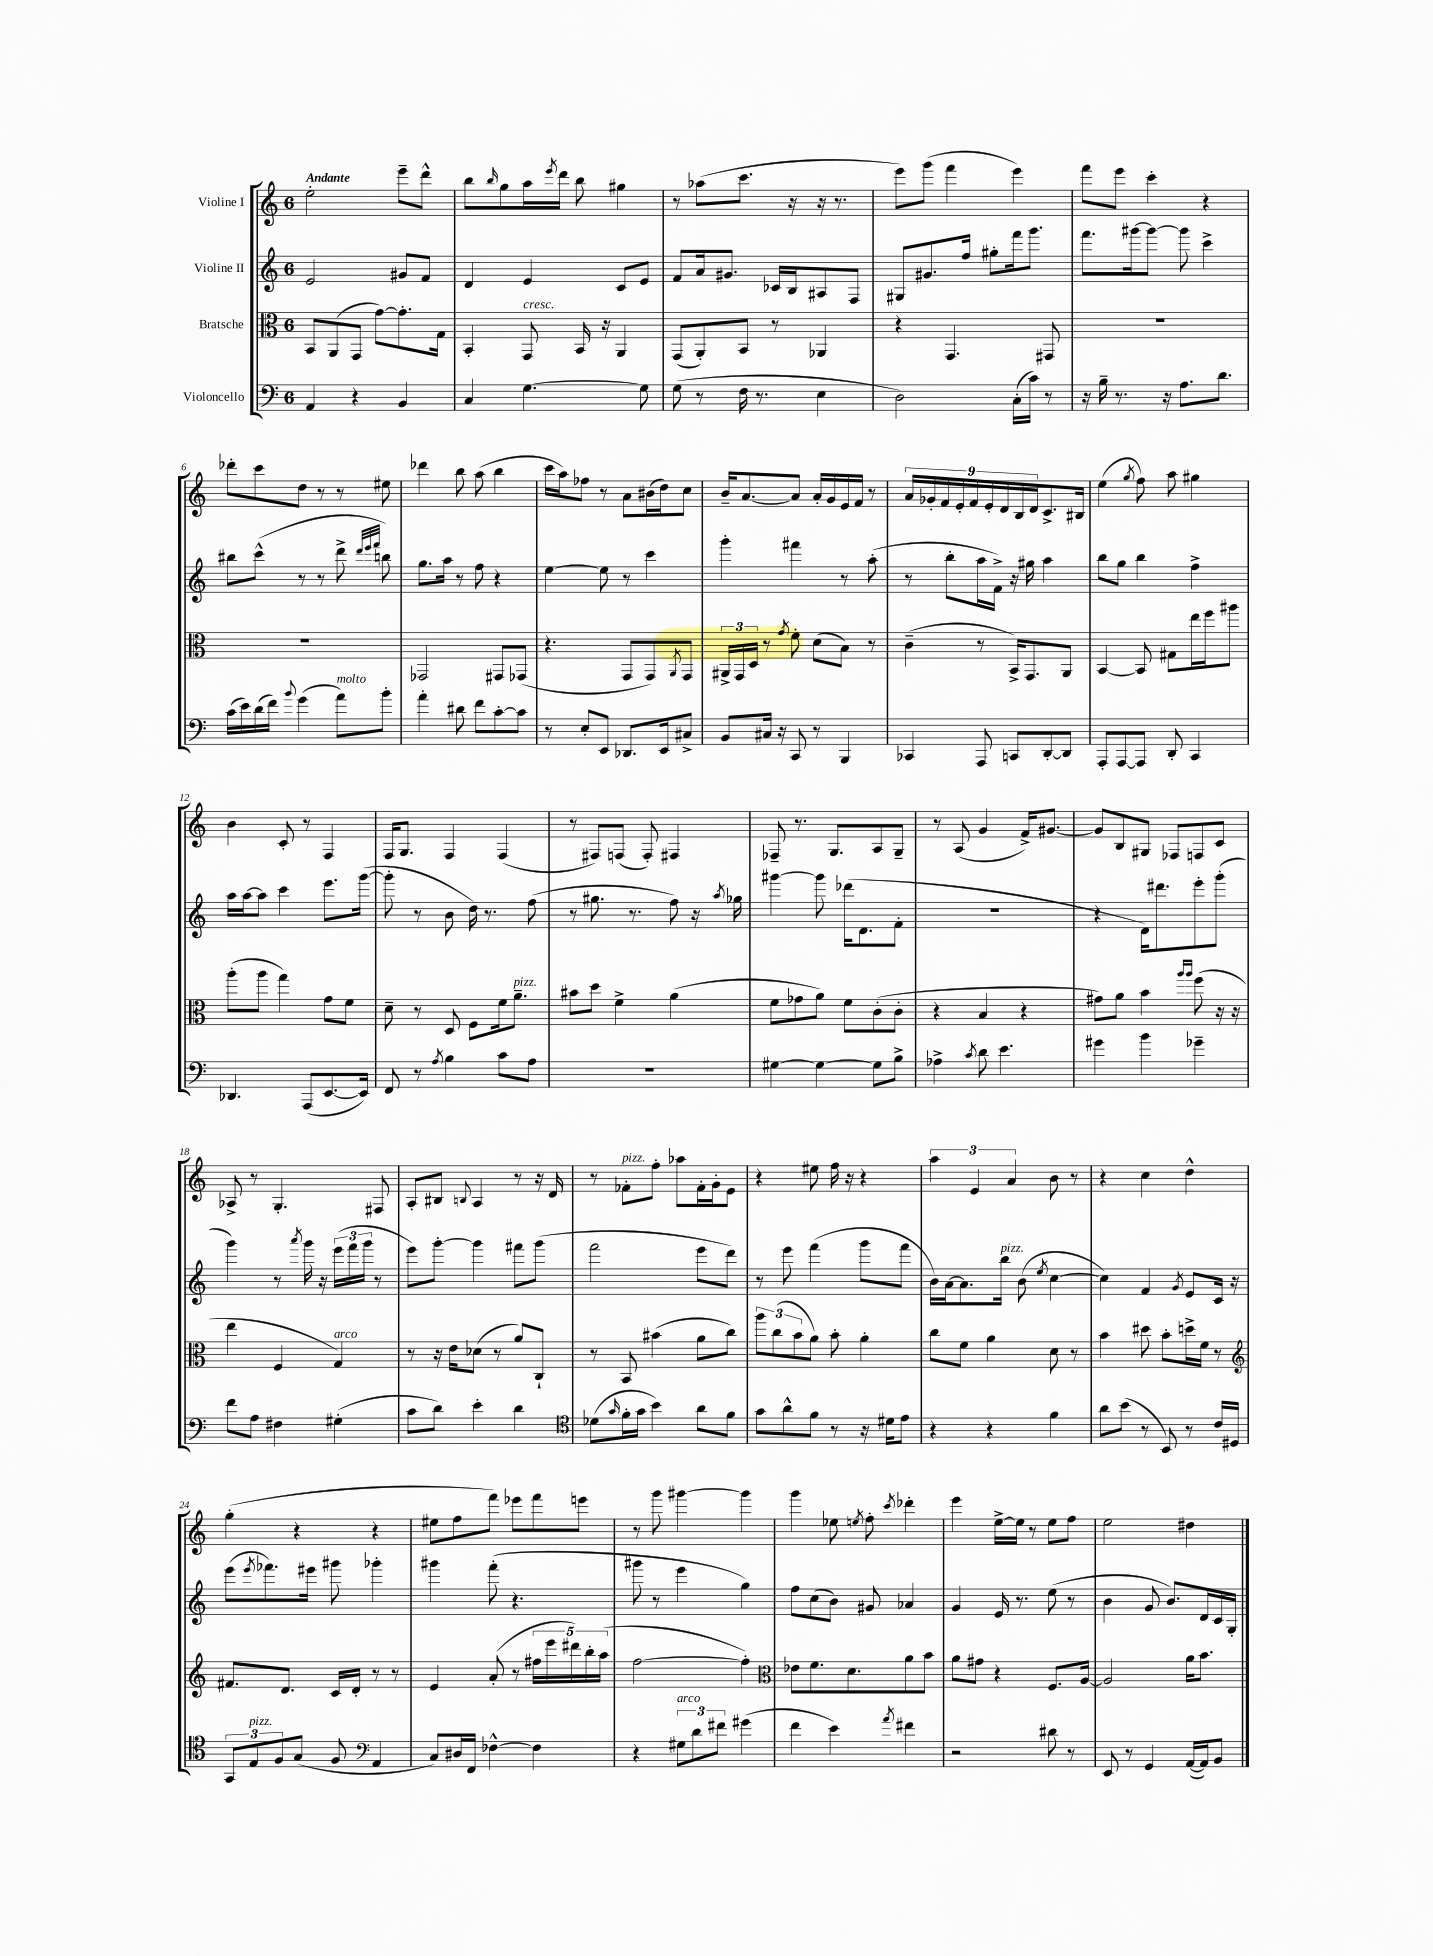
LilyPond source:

<<
\new StaffGroup <<
\new Staff = "s0" \with { instrumentName = "Violine I" } {
    \clef treble \key c \major \once \override Staff.TimeSignature.style = #'single-digit \time 6/8 \tempo "Andante"
    e''2-. e'''8-- d'''8-^ |
    b''8 \grace { b''16 } g''8 a''16 \acciaccatura { e'''8 } d'''16 b''8 gis''4 |
    r8 aes''8( c'''8. r16 r16 r8. |
    e'''8) g'''8( f'''4 e'''4) |
    f'''8 e'''8 c'''4-. r4 |
    des'''8-. c'''8 d''8 r8 r8 eis''8 |
    des'''4 b''8 a''8( b''4 |
    c'''16 a''16) fes''8 r8 a'8 bis'16( d''16) c''8 |
    b'16-- a'8.~ a'8 a'16-. g'16 e'16 f'16 r8 |
    \tuplet 9/8 { a'16 ges'16-. f'16 e'16-. f'16 e'16-. d'16 b16 d'16 } c'8.-> bis16 |
    e''4( \acciaccatura { g''8 } f''8) a''8 gis''4 |
    b'4 c'8-. r8 f4 |
    f16 g8. f4 f4( |
    r8 fis8) f8( f8-.) fis4 |
    fes8-- r8. g8. a8 g8-- |
    r8 a8( g'4 f'16->) gis'8.~ |
    gis'8 b8 gis8 fes8 f8 c'8 |
    aes8-> r8 g4.-. fis8 |
    a8-. bis8 \appoggiatura { b8 } a4 r8 r16 d'16 |
    r8 fes'8-.^\markup { \italic "pizz." } f''8-. aes''8 fes'16-. g'16-. e'8 |
    r4 eis''8 f''16 r16 r4 |
    \tuplet 3/2 { a''4 e'4 a'4 } b'8 r8 |
    r4 c''4 d''4-^ |
    g''4-.( r4 r4 |
    eis''8 f''8 f'''8) ees'''8 f'''8 e'''8 |
    r8 g'''8 gis'''4~ gis'''4 |
    g'''4 ees''8 \acciaccatura { e''8 } f''8-. \acciaccatura { c'''8 } des'''4-. |
    e'''4 e''16~-> e''16 r8 e''8 f''8 |
    e''2 dis''4 \bar "|." |
}
\new Staff = "s1" \with { instrumentName = "Violine II" } {
    \clef treble \key c \major \once \override Staff.TimeSignature.style = #'single-digit \time 6/8
    e'2 gis'8 f'8 |
    d'4 e'4 c'8 e'8 |
    f'8 a'16 gis'8. ces'16 b16 ais8 f8 |
    gis8 gis'8. f''16 gis''8-. f'''16 g'''8. |
    f'''8. gis'''16~ gis'''8~ gis'''8 c'''4-> |
    bis''8 c'''8-^( r8 r8 d'''8-> \grace { d'''32 e'''32 f'''32 } b''8) |
    g''8. a''16 r8 f''8 r4 |
    e''4~ e''8 r8 c'''4 |
    g'''4-. fis'''4 r8 a''8-.( |
    r8 b''8-. a''16 f'16->) r16 gis''16 a''4 |
    b''8 g''8 b''4 f''4-> |
    a''16 a''16~ a''8 c'''4 e'''8. g'''16~( |
    g'''8-. r8 b'8 d''16) r8. f''8( |
    r8 gis''8. r8. f''8) r16 \acciaccatura { a''8 } ges''16 |
    gis'''4~ gis'''8 des'''16( d'8. f'8-. |
    R2. |
    r4 d'16) dis'''8. e'''8-. g'''8-.( |
    g'''4) r8 \acciaccatura { a'''8 } g'''16 r16 \tuplet 3/2 { e'''16( f'''16 g'''16 } r8 |
    e'''8) g'''8~-. g'''4 fis'''8 g'''8( |
    f'''2 e'''8 d'''8) |
    r8 e'''8 f'''4( g'''8 f'''8 |
    b'16) a'16~ a'8. b''16^\markup { \italic "pizz." } b'8( \acciaccatura { e''8 } c''4~ |
    c''4) f'4 \acciaccatura { g'8 } e'8 c'16 r16 |
    e'''8( \acciaccatura { e'''8 } fes'''8.) eis'''16 gis'''8 ges'''4-. |
    gis'''4 f'''8-.( r4. |
    gis'''8 r8 e'''4 g''4) |
    f''8 c''8( b'8) gis'8 aes'4 |
    g'4 e'16 r8. e''8( r8 |
    b'4 g'8 b'8.) d'16 c'16 g16-. \bar "|." |
}
\new Staff = "s2" \with { instrumentName = "Bratsche" } {
    \clef alto \key c \major \once \override Staff.TimeSignature.style = #'single-digit \time 6/8
    b,8 a,8( g,8 g'8~) g'8.-. g16 |
    b,4-. g,8^\markup { \italic "cresc." } b,16 r16 a,4 |
    g,8( a,8-.) b,8 r8 aes,4 |
    r4 g,4. gis,8 |
    R2. |
    R2. |
    ges,2 gis,8 ges,8( |
    r4. g,8 g,8) \acciaccatura { a,8 } g,8 |
    \tuplet 3/2 { ais,16-> g,16 d16 } r8 \acciaccatura { g'8 } f'8-. d'8( b8) r8 |
    c'4--( r8 b,16->) g,8. a,8 |
    b,4~ b,8 gis8 e''16 f''16 ais''8 |
    a''8-.( a''8 g''4) g'8 f'8 |
    d'8-- r8 d8 f8 f'16 a'8.--^\markup { \italic "pizz." } |
    bis'8 d''8 f'4-> a'4( |
    f'8 ges'8 a'8) f'8 c'8-.( c'8-. |
    r4 b4 r4 |
    gis'8) a'8 b'4 \grace { a''16 a''16 } f''8( r16 r16 |
    e''4 f4 g4^\markup { \italic "arco" }) |
    r8 r16 e'16 des'8( r8 a'8) c8-! |
    r8 b,8 bis'4( a'8 c''8) |
    \tuplet 3/2 { a''8 c''8( b'8 } a'8) b'8-. a'4-. |
    c''8 f'8 a'4 d'8 r8 |
    b'4 dis''8 b'8-. d''16-> f'16 r8 |
    \clef treble fis'8. d'8. c'16 d'16-. r8 r8 |
    e'4 a'8-.( r8 \tuplet 5/4 { fis''16 e'''16 dis'''16) b''16-. a''16( } |
    f''2~ f''4-.) |
    \clef alto ees'8 f'8. d'8. a'8 b'8 |
    a'8 gis'8 r4 f8. a16~ |
    a2 a'16 b'8. \bar "|." |
}
\new Staff = "s3" \with { instrumentName = "Violoncello" } {
    \clef bass \key c \major \once \override Staff.TimeSignature.style = #'single-digit \time 6/8
    a,4 r4 b,4 |
    c4 g4.~ g8 |
    g8( r8 f16 r8. e4 |
    d2) c16-.( c'16) r8 |
    r16 b16-- r8. r16 a8. d'8. |
    c'16( e'16) d'16( f'16) \appoggiatura { b'8 } g'4( a'8^\markup { \italic "molto" }) b'8-. |
    a'4-. dis'8 f'8 c'8~-. c'8 |
    r8 e8-. e,8 des,8. e,16 cis8-> |
    b,8 cis16 r16 c,8 r8 b,,4 |
    ces,4 a,,8 c,8 d,8~-. d,8 |
    a,,8-. a,,8~ a,,8 d,8-. c,4 |
    des,4. a,,8( e,8.~ e,16) |
    f,8 r8 \acciaccatura { a8 } b4 c'8 a8 |
    R2. |
    gis4~ gis4~ gis8 b8-> |
    aes4-> \acciaccatura { c'8 } d'8 e'4. |
    gis'4 b'4 ges'4-- |
    f'8 a8 fis4 gis4-.( |
    c'8 d'8) e'4-. d'4 |
    \clef tenor des'8( \grace { g'16 } f'16-. g'16 b'4) a'8 f'8 |
    g'8 a'8-^ f'8 r8 r16 dis'16 e'8 |
    r4 r4 f'4 |
    a'8 b'8( r8 b,8) r8 c'16 dis16 |
    \tuplet 3/2 { g,8 e8^\markup { \italic "pizz." } f8 } g8( f8 \clef bass a,4 |
    c8) dis16 f,16 fes4~-^ fes4 |
    r4 \tuplet 3/2 { gis8^\markup { \italic "arco" } d'8 fis'8 } gis'4( |
    f'4 e'4) \acciaccatura { a'8 } fis'4 |
    r2 dis'8 r8 |
    e,8 r8 g,4 a,16~( a,16) b,8 \bar "|." |
}
>>
>>
